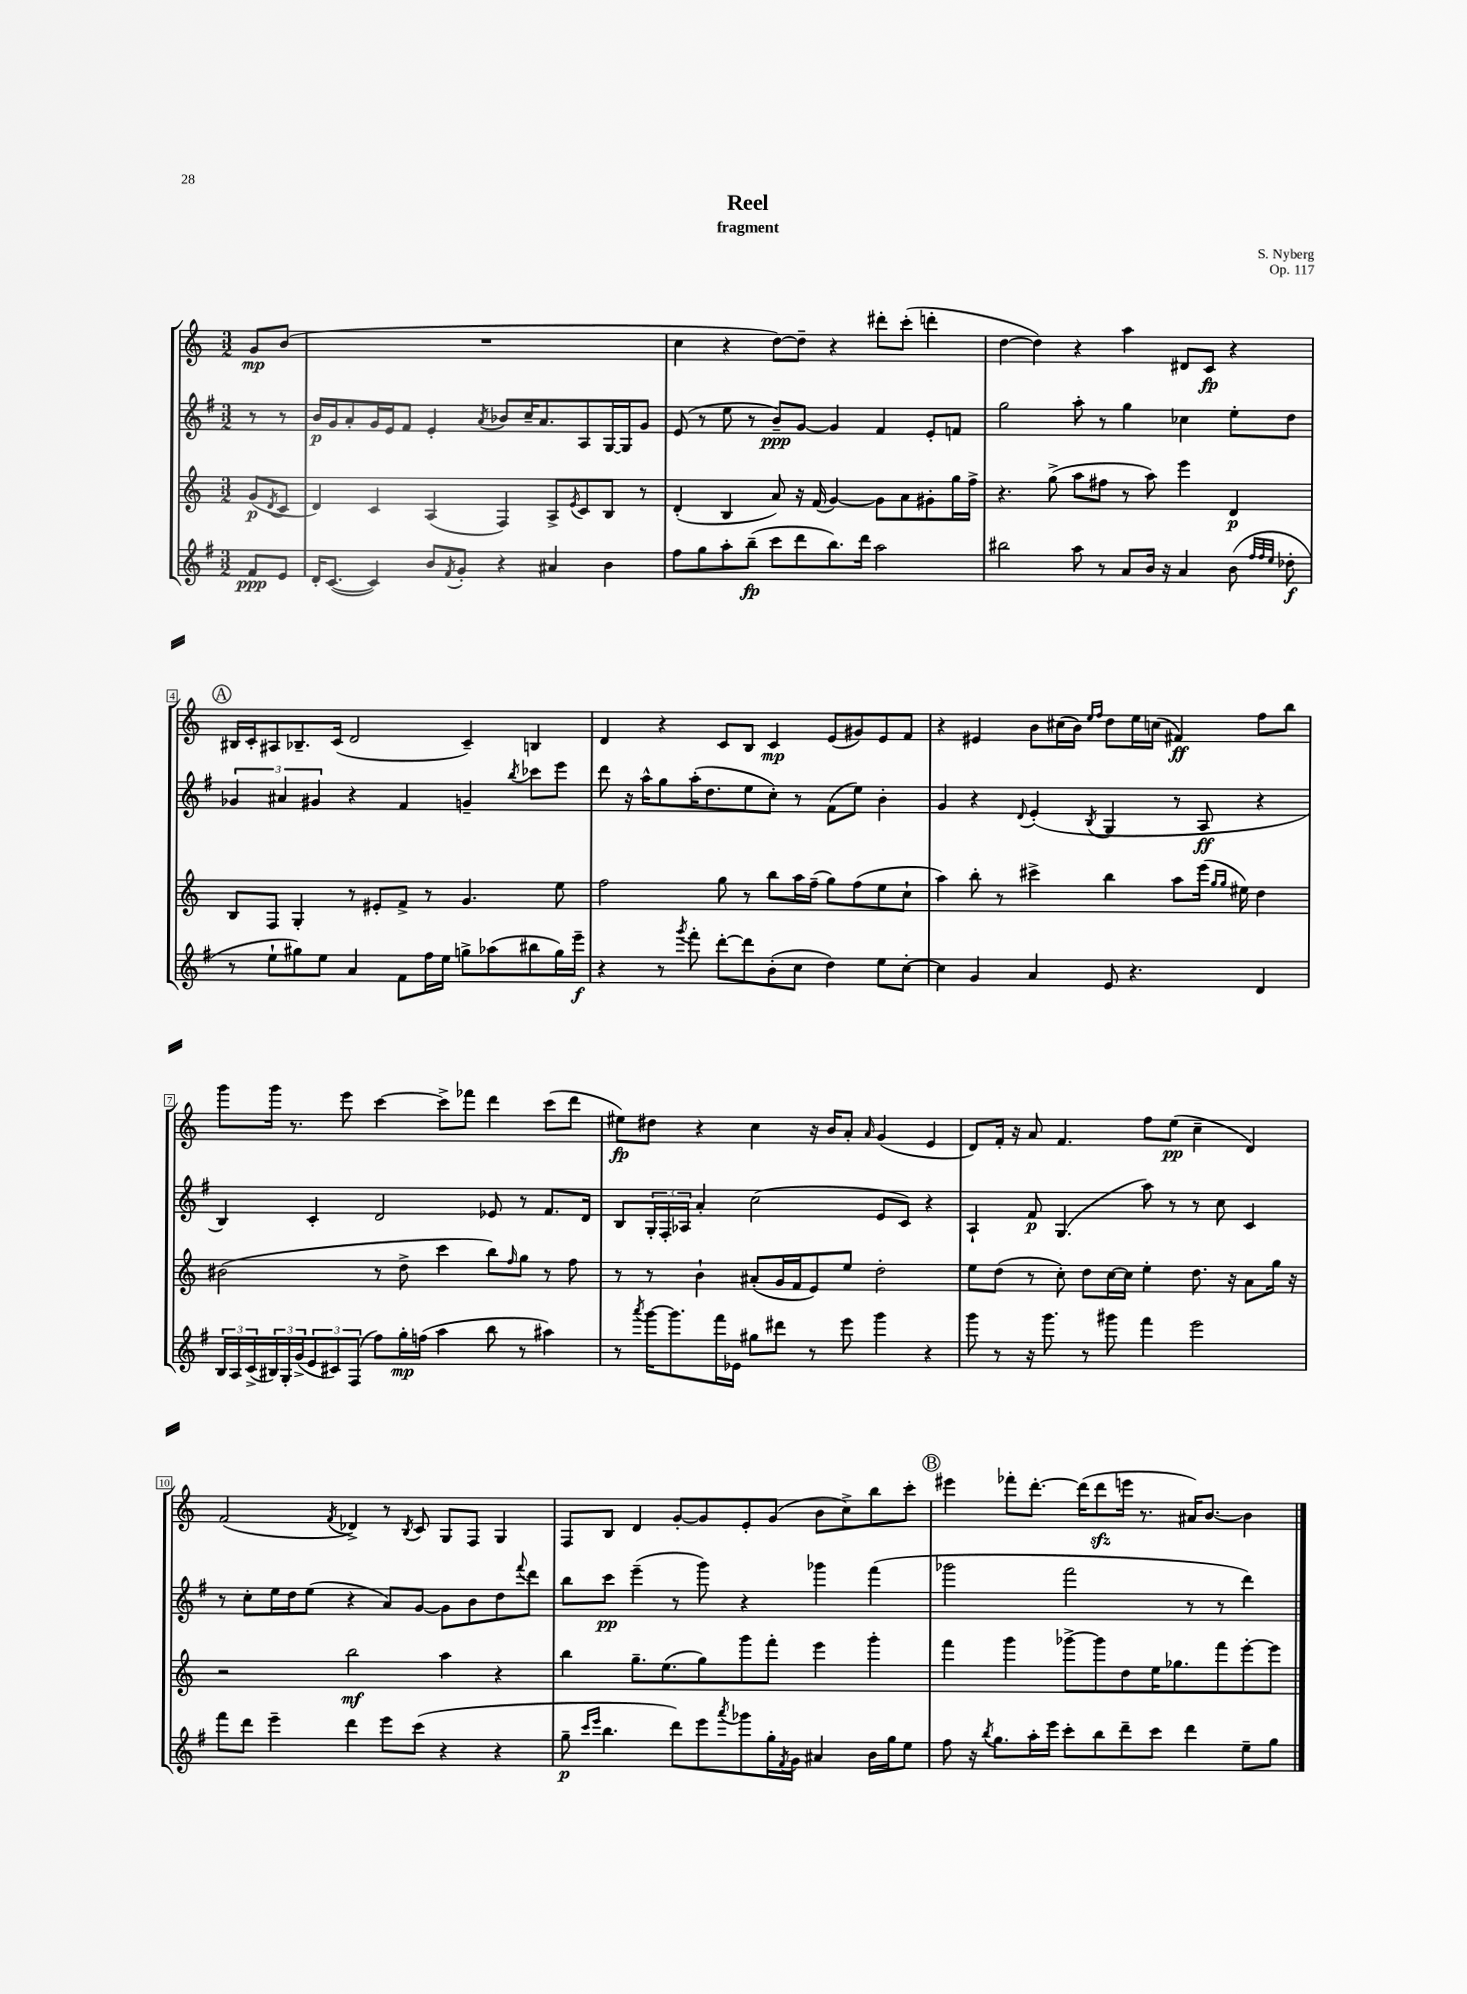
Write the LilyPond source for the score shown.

\header { title = "Reel" composer = "S. Nyberg" subtitle = "fragment" opus = "Op. 117" }
<<
\new StaffGroup <<
\new Staff = "s0" {
    \clef treble \key c \major \numericTimeSignature \time 3/2 \partial 4
    g'8\mp b'8( |
    R1. |
    c''4 r4 d''8~) d''8-- r4 dis'''8-. c'''8-.( d'''4-. |
    d''4~ d''4) r4 a''4 dis'8 c'8\fp r4 |
    \mark \markup { \circle "A" } bis16 c'16-. ais8 bes8.-- c'16( d'2 c'4--) b4 |
    d'4 r4 c'8 b8 c'4\mp e'8( gis'8) e'8 f'8 |
    r4 eis'4 b'8 cis''16( b'16) \grace { e''16 f''16 } d''8 e''16 c''16( fis'4\ff) f''8 b''8 |
    g'''8 g'''16 r8. e'''8 c'''4~ c'''8-> fes'''8 d'''4 c'''8( d'''8 |
    eis''8\fp) dis''8 r4 c''4 r16 b'16 a'8-. \grace { a'16 } g'4( e'4 |
    d'8) f'16-. r16 a'8 f'4. f''8 e''8\pp( c''4-- d'4) |
    f'2( \acciaccatura { f'8 } des'4->) r8 \acciaccatura { b8 } c'8 g8 f8 g4 |
    f8 b8 d'4 g'8~-. g'8 e'8-. g'8( b'8 c''8->) b''8 c'''8-. |
    \mark \markup { \circle "B" } eis'''4 fes'''8-. d'''8.~-. d'''16( d'''8\sfz e'''16 r8. ais'16) b'8.~ b'4 \bar "|." |
}
\new Staff = "s1" {
    \clef treble \key g \major \numericTimeSignature \time 3/2 \partial 4
    r8 r8 |
    b'16\p g'16 a'8-. g'16 e'16 fis'8 e'4-. \acciaccatura { a'8 } bes'8 c''16-- a'8. a8 g16~ g16 g'8 |
    e'8( r8 e''8 r8 b'8--\ppp) g'8~ g'4 fis'4 e'8-. f'8 |
    g''2 a''8-. r8 g''4 ces''4 e''8-. d''8 |
    \mark \markup { \circle "A" } \tuplet 3/2 { ges'4 ais'4 gis'4 } r4 fis'4 g'4-- \acciaccatura { b''8 } ces'''8 e'''8 |
    d'''8 r16 a''16-^ g''8 a''16-.( d''8. e''8 c''8-.) r8 fis'8( e''8) b'4-. |
    g'4 r4 \appoggiatura { d'8 } e'4-.( \acciaccatura { b8 } g4 r8 a8\ff r4 |
    b4) c'4-. d'2 ees'8 r8 fis'8. d'16 |
    b8 \tuplet 3/2 { g16-. fis16-. aes16 } a'4-. c''2( e'8 c'8) r4 |
    a4-! fis'8\p g4.( a''8) r8 r8 c''8 c'4 |
    r8 c''8-. e''16 d''16 e''8( r4 a'8) g'8~ g'8 b'8 d''8 \appoggiatura { fis'''8 } d'''8 |
    b''8 c'''8\pp e'''4--( r8 g'''8) r4 ges'''4 fis'''4( |
    \mark \markup { \circle "B" } ges'''2 fis'''2 r8 r8 d'''4) \bar "|." |
}
\new Staff = "s2" {
    \clef treble \key c \major \numericTimeSignature \time 3/2 \partial 4
    g'8\p( \acciaccatura { d'8 } c'8 |
    d'4) c'4 a4( f4) a8-> \acciaccatura { e'8 } c'8 b8 r8 |
    d'4-.( b4 a'8) r16 f'16( g'4~) g'8 a'8 gis'8-. g''16 f''16-> |
    r4. g''8->( a''8 fis''8 r8 a''8) e'''4 d'4\p |
    \mark \markup { \circle "A" } b8 f8 g4-. r8 eis'8-. f'8-> r8 g'4. e''8 |
    f''2 g''8 r8 b''8 a''16 f''16--( g''8) f''8( e''8 c''8-! |
    a''4) b''8-. r8 cis'''4-> b''4 a''8 e'''16( \grace { g''16 g''16 } eis''16) d''4 |
    bis'2( r8 d''8-> c'''4 b''8) \grace { f''16 } g''8 r8 f''8 |
    r8 r8 b'4-! ais'8-.( g'16 f'16 e'8) e''8 d''2-. |
    e''8 d''8( r8 c''8-.) d''8 c''16~ c''16 e''4-. d''8. r16 a'8 g''16 r16 |
    r2 b''2\mf a''4 r4 |
    b''4 g''8.-- e''8.( g''8) g'''8 f'''8-. e'''4 g'''4-. |
    \mark \markup { \circle "B" } f'''4 g'''4 ges'''8~-> ges'''8 d''8 e''16 ges''8. f'''8 e'''8~-. e'''8 \bar "|." |
}
\new Staff = "s3" {
    \clef treble \key g \major \numericTimeSignature \time 3/2 \partial 4
    fis'8\ppp e'8 |
    d'16-. c'8.~( c'4) b'8 \acciaccatura { fis'8 } g'8-. r4 ais'4 b'4 |
    fis''8 g''8 a''8-. b''8--\fp( c'''8 d'''8 b''8.) d'''16 a''2 |
    bis''2 a''8 r8 a'8 b'16 r16 a'4 b'8( \grace { fis''32 fis''32 e''32 } des''8-.\f |
    \mark \markup { \circle "A" } r8 e''8-! gis''8) e''8 a'4 fis'8 fis''16 e''16 g''8-> aes''8( bis''8 g''16) e'''16--\f |
    r4 r8 \acciaccatura { g'''8 } fis'''8-. d'''8~-. d'''8 b'8-.( c''8 d''4) e''8 c''8~-. |
    c''4 g'4 a'4 e'8 r4. d'4 |
    \tuplet 3/2 { b16 a16 c'16->( } \tuplet 3/2 { bis16) g16-. g'16->( } \tuplet 3/2 { e'8 cis'8) fis8( } fis''8) g''16-.\mp f''16( a''4 b''8 r8 ais''4) |
    r8 \acciaccatura { a'''8 } g'''16~ g'''8. fis'''16 ees'16 gis''8 dis'''8 r8 e'''8 g'''4 r4 |
    g'''8 r8 r16 g'''8. r8 gis'''8 fis'''4 e'''2 |
    fis'''8 d'''8 e'''4-- d'''4 e'''8 c'''8( r4 r4 |
    g''8--\p \grace { c'''16 e'''16 } b''4. d'''8) e'''8 \acciaccatura { a'''8 } ges'''8 g''16-. \acciaccatura { fis'8 } g'16 ais'4 b'16 g''16 e''8 |
    \mark \markup { \circle "B" } fis''8 r16 \acciaccatura { b''8 } g''8. a''16-. e'''16 c'''8-. b''8 d'''8-- c'''8 d'''4 e''8-- g''8 \bar "|." |
}
>>
>>
\layout { \context { \Score \override BarNumber.stencil = #(make-stencil-boxer 0.1 0.3 ly:text-interface::print) } }
